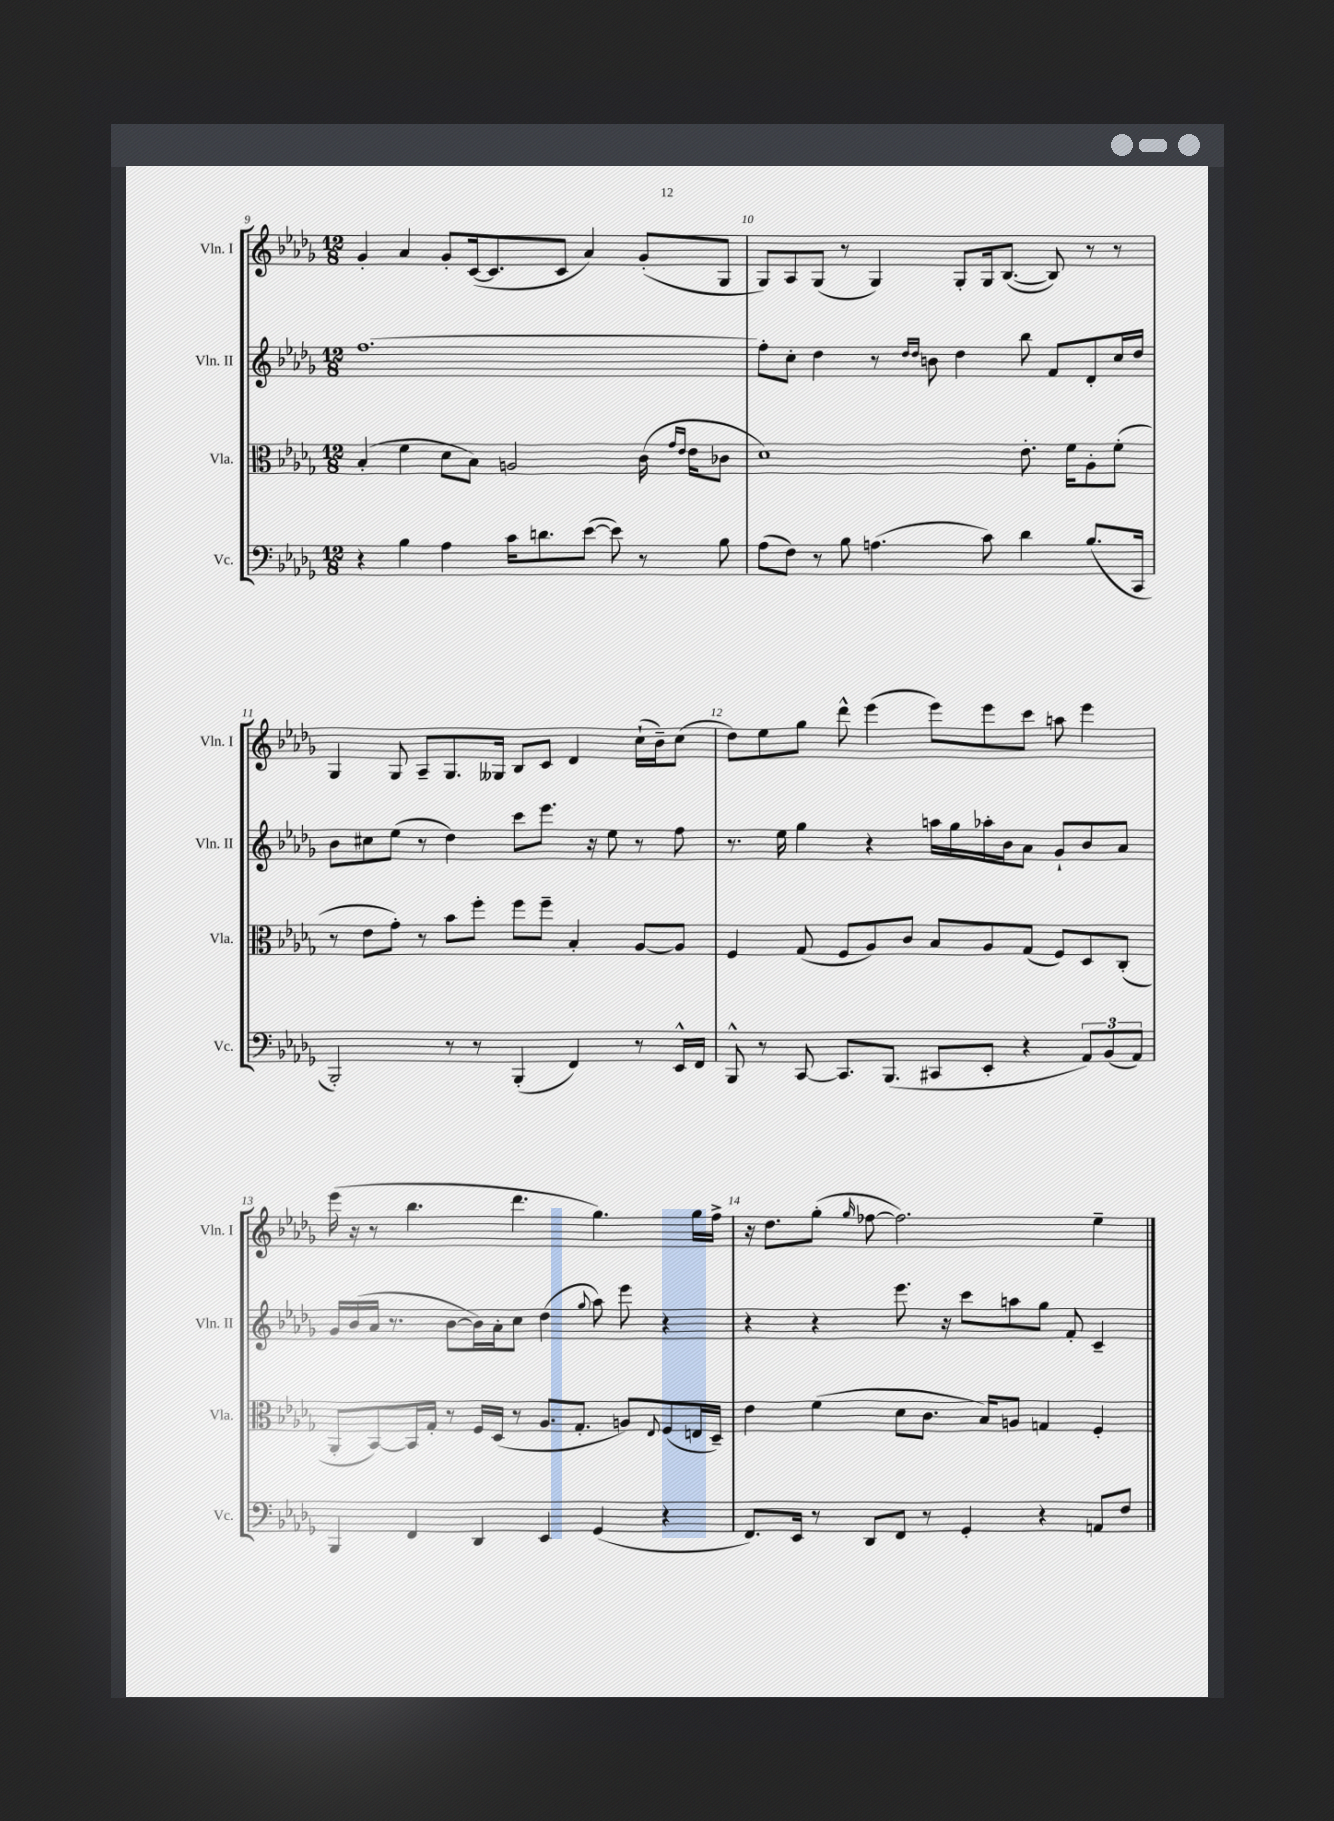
<<
\new StaffGroup <<
\new Staff = "s0" \with { instrumentName = "Vln. I" shortInstrumentName = "Vln. I" } {
    \clef treble \key des \major \numericTimeSignature \time 12/8
    ges'4-. aes'4 ges'8-. c'16~( c'8. c'8 aes'4) ges'8-.( ges8 |
    ges8) aes8 ges8( r8 ges4) ges8-. ges16 bes8.~( bes8) r8 r8 |
    ges4 ges8 aes8-- ges8. geses16 bes8 c'8 des'4 c''16-!( bes'16--) c''8( |
    des''8) ees''8 ges''8 des'''8-^ ees'''4( ees'''8) ees'''8 c'''8 a''8 ees'''4 |
    ees'''16( r16 r8 bes''4. des'''4. ges''4.) ges''16 f''16-> |
    r16 des''8. ges''8-.( \grace { ges''16 } fes''8~ fes''2.) ees''4-- \bar "|." |
}
\new Staff = "s1" \with { instrumentName = "Vln. II" shortInstrumentName = "Vln. II" } {
    \clef treble \key des \major \numericTimeSignature \time 12/8
    f''1.~ |
    f''8-. c''8-. des''4 r8 \grace { des''16 des''16 } b'8 des''4 bes''8 f'8 des'8-. c''16 des''16 |
    bes'8 cis''8 ees''8( r8 des''4) c'''8 ees'''8. r16 ees''8 r8 f''8 |
    r8. ees''16 ges''4 r4 a''16 ges''16 aes''16-. bes'16 aes'8 ges'8-! bes'8 aes'8 |
    ges'16 bes'16( aes'16 r8. bes'8~ bes'16) aes'16-. c''8 des''4( \appoggiatura { ges''8 } aes''8) ees'''8 r4 |
    r4 r4 ees'''8. r16 c'''8 a''8 ges''8 f'8-. c'4-- \bar "|." |
}
\new Staff = "s2" \with { instrumentName = "Vla." shortInstrumentName = "Vla." } {
    \clef alto \key des \major \numericTimeSignature \time 12/8
    bes4-.( f'4 des'8 bes8) a2 c'16( \grace { ges'16 ees'16 } ees'16 ces'8 |
    des'1) ees'8.-. f'16 aes8-. f'8-.( |
    r8 ees'8 ges'8-.) r8 bes'8 f''8-. f''8 f''8-- bes4-. aes8~ aes8 |
    f4 ges8( f8 aes8) c'8 bes8 aes8 ges8( f8) des8 c8-.( |
    aes,8-. bes,8~) bes,16 ges16-. r8 f16 des16( r8 aes8. ges8.-. a8) \appoggiatura { ees8 } f8( e16 des16--) |
    ees'4 f'4( des'8 c'8. bes16) a8 g4 f4-. \bar "|." |
}
\new Staff = "s3" \with { instrumentName = "Vc." shortInstrumentName = "Vc." } {
    \clef bass \key des \major \numericTimeSignature \time 12/8
    r4 bes4 aes4 c'16 d'8. ees'8~( ees'8) r8 bes8 |
    aes8( f8) r8 bes8 a4.( c'8) des'4 bes8.( c,16 |
    bes,,2-.) r8 r8 bes,,4-.( f,4) r8 ees,16-^ f,16 |
    bes,,8-^ r8 c,8~ c,8. bes,,8.( cis,8 ees,8-. r4 \tuplet 3/2 { aes,8) bes,8( aes,8) } |
    bes,,4 f,4 des,4 ees,4 ges,4( r4 |
    f,8.) ees,16 r8 des,8 f,8 r8 ges,4-. r4 a,8 f8 \bar "|." |
}
>>
>>
\layout { \context { \Score currentBarNumber = #9 \override BarNumber.break-visibility = ##(#f #t #t) barNumberVisibility = #all-bar-numbers-visible } }
